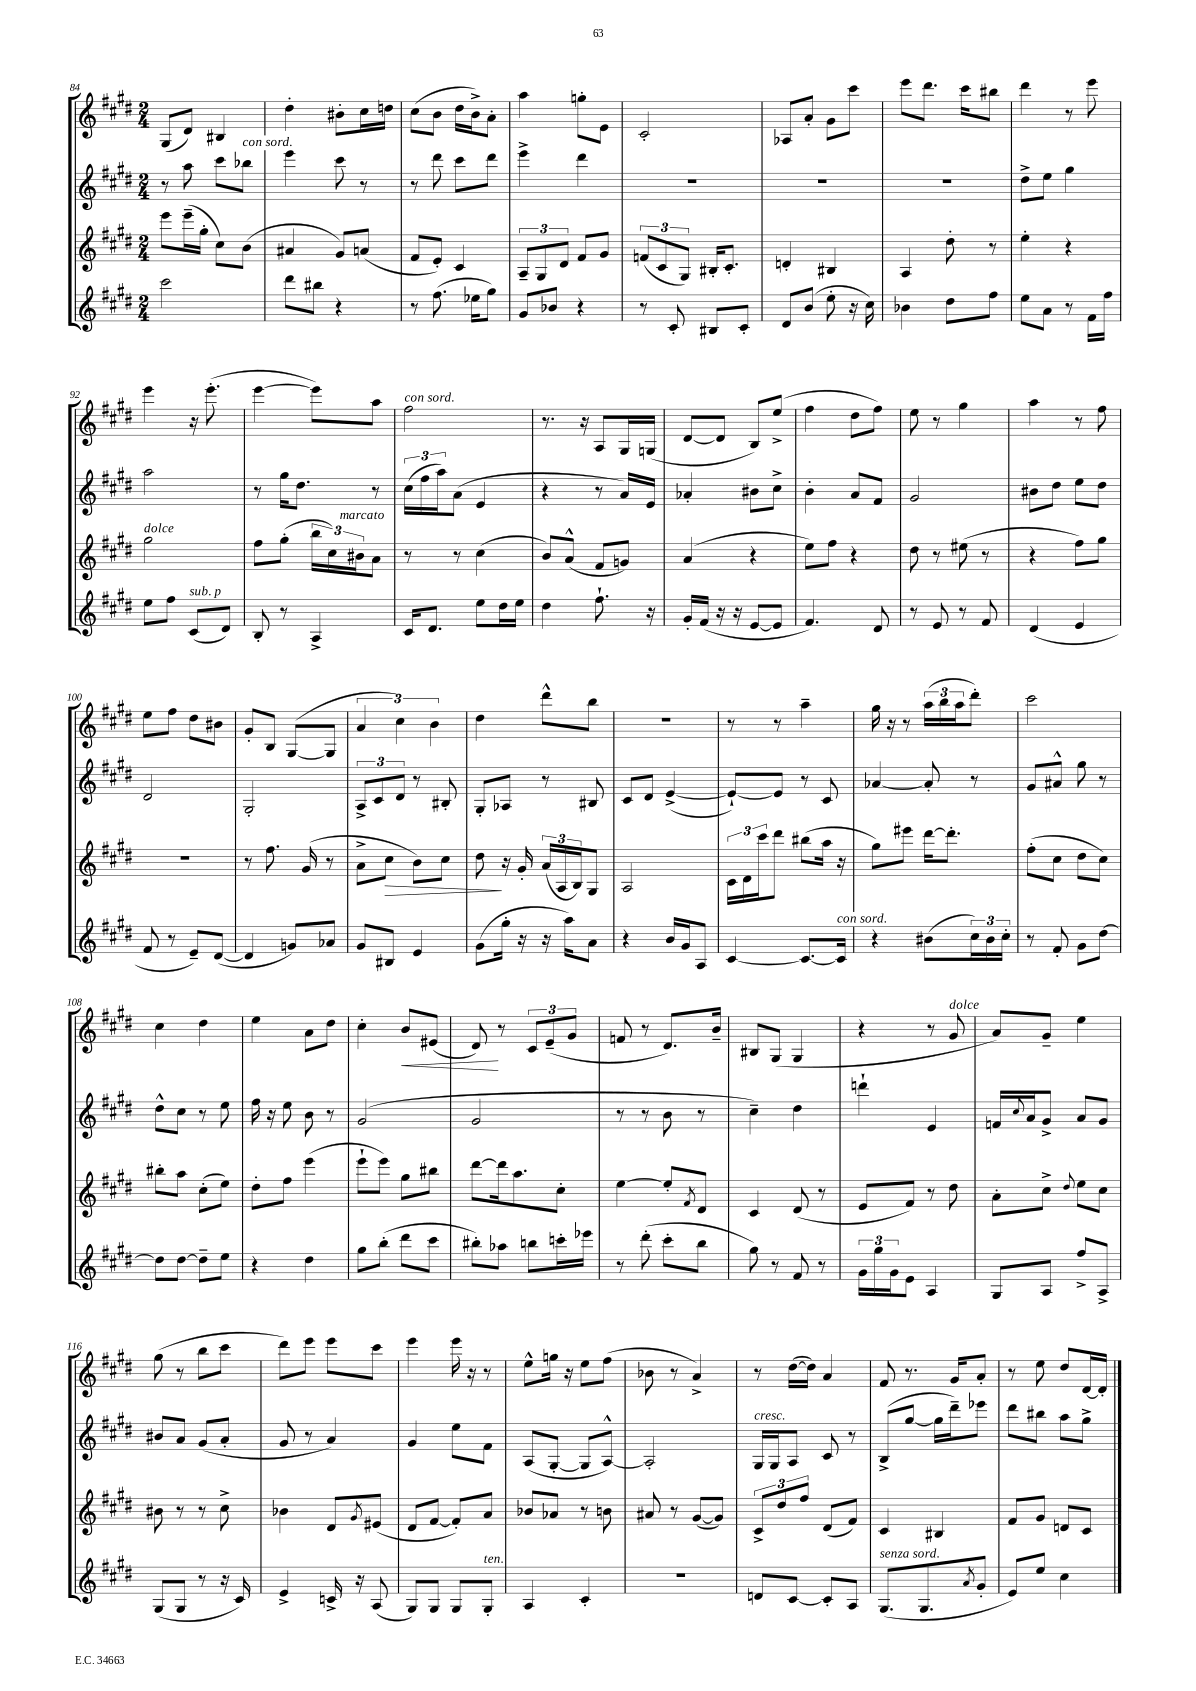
<<
\new StaffGroup <<
\new Staff = "s0" {
    \clef treble \key e \major \numericTimeSignature \time 2/4
    gis8( dis'8) bis4 |
    dis''4-. bis'8-. cis''16 d''16 |
    cis''8( b'8 dis''16 b'16->) a'8-. |
    a''4 g''8-. e'8 |
    cis'2-. |
    aes8 a'8-. gis'8 cis'''8 |
    e'''8 dis'''8. cis'''16 bis''8 |
    dis'''4 r8 e'''8 |
    e'''4 r16 e'''8.-.( |
    e'''4~ e'''8) a''8 |
    fis''2^\markup { \italic "con sord." } |
    r8. r16 a8 gis16 g16( |
    dis'8~ dis'8 b8) e''8->( |
    fis''4 dis''8 fis''8) |
    e''8 r8 gis''4 |
    a''4 r8 fis''8 |
    e''8 fis''8 dis''8 bis'8 |
    gis'8-. b8 gis8~( gis8 |
    \tuplet 3/2 { a'4 cis''4) b'4 } |
    dis''4 dis'''8-^ b''8 |
    R2 |
    r8 r8 a''4-- |
    gis''16 r16 r8 \tuplet 3/2 { a''16( b''16 a''16 } dis'''8-.) |
    cis'''2 |
    cis''4 dis''4 |
    e''4 a'8 dis''8 |
    cis''4-. b'8\< eis'8( |
    dis'8\!) r8 \tuplet 3/2 { cis'8 e'8--( gis'8 } |
    f'8 r8 dis'8.) b'16-- |
    bis8 gis8( gis4 |
    r4 r8 gis'8^\markup { \italic "dolce" } |
    a'8) gis'8-- e''4 |
    gis''8( r8 b''8 cis'''8 |
    dis'''8) e'''8 e'''8 cis'''8 |
    e'''4 e'''16 r16 r8 |
    e''8-^ g''16 r16 e''8 fis''8( |
    bes'8 r8 a'4->) |
    r8 dis''16~( dis''16) a'4 |
    fis'8 r8. gis'16 a'8-. |
    r8 e''8 dis''8 dis'16~ dis'16-. \bar "|." |
}
\new Staff = "s1" {
    \clef treble \key e \major \numericTimeSignature \time 2/4
    r8 a''8 cis'''8 bes''8^\markup { \italic "con sord." } |
    e'''4 cis'''8 r8 |
    r8 dis'''8 cis'''8 dis'''8 |
    e'''4-> dis'''4 |
    R2 |
    R2 |
    R2 |
    dis''8-> e''8 gis''4 |
    a''2 |
    r8 gis''16 dis''8. r8 |
    \tuplet 3/2 { cis''16( fis''16 a''16) } a'8( e'4 |
    r4 r8 a'16) e'16 |
    aes'4-. bis'8 cis''8-> |
    b'4-. a'8 fis'8 |
    gis'2 |
    bis'8 dis''8 e''8 dis''8 |
    dis'2 |
    gis2-. |
    \tuplet 3/2 { a8-> cis'8 dis'8 } r8 bis8-. |
    gis8-. aes8 r8 bis8 |
    cis'8 dis'8 e'4~->( |
    e'8~-!) e'8 r8 cis'8 |
    aes'4~ aes'8-. r8 |
    gis'8 ais'8-^ gis''8 r8 |
    dis''8-^ cis''8 r8 e''8 |
    fis''16 r16 e''8 b'8 r8 |
    gis'2( |
    gis'2 |
    r8 r8 b'8 r8 |
    cis''4--) dis''4 |
    d'''4-! e'4 |
    f'16 \appoggiatura { cis''8 } a'16 gis'8-> a'8 gis'8 |
    bis'8 a'8 gis'8( a'8-. |
    gis'8 r8 a'4) |
    gis'4 e''8 fis'8 |
    a8( gis8~-. gis8 a8~-^) |
    a2-. |
    gis16^\markup { \italic "cresc." } gis16 a8 cis'8 r8 |
    b8->( gis''8~ gis''16 dis'''16--) ees'''8 |
    dis'''8 bis''8 a''8 gis''8-> \bar "|." |
}
\new Staff = "s2" {
    \clef treble \key e \major \numericTimeSignature \time 2/4
    e'''8 e'''16--( gis''16-. cis''8) b'8( |
    ais'4 gis'8) a'8( |
    fis'8 e'8-.) cis'4 |
    \tuplet 3/2 { a8-- gis8 dis'8 } fis'8 gis'8 |
    \tuplet 3/2 { f'8( cis'8 gis8) } bis16-. cis'8.-. |
    d'4-. bis4 |
    a4 dis''8-. r8 |
    e''4-. r4 |
    gis''2^\markup { \italic "dolce" } |
    fis''8 gis''8-.( \tuplet 3/2 { b''16 cis''16) bis'16^\markup { \italic "marcato" } } a'8 |
    r8 r8 cis''4( |
    b'8) a'8-^( fis'8 g'8) |
    a'4( r4 |
    e''8) fis''8 r4 |
    dis''8 r8 eis''8( r8 |
    r4 fis''8) gis''8 |
    R2 |
    r8 fis''8. gis'16( r8 |
    a'8-> cis''8\> b'8) cis''8 |
    dis''8\! r16 gis'16-. \tuplet 3/2 { a'16( a16 b16) } gis8 |
    a2 |
    \tuplet 3/2 { cis'16 dis'16 cis'''16 } dis'''8 bis''8( a''16 r16 |
    gis''8) eis'''8 dis'''16~ dis'''8.-. |
    fis''8-.( cis''8 dis''8 cis''8) |
    bis''8-. a''8 cis''8-.( e''8) |
    dis''8-. fis''8 e'''4( |
    e'''8-! e'''8) gis''8 bis''8 |
    dis'''8~ dis'''16 a''8. cis''8-. |
    e''4~ e''8-. \acciaccatura { fis'8 } dis'8 |
    cis'4 dis'8( r8 |
    e'8 fis'8) r8 dis''8 |
    a'8-. cis''8-> \appoggiatura { dis''8 } e''8 cis''8 |
    bis'8 r8 r8 cis''8-> |
    bes'4 dis'8 \acciaccatura { gis'8 } eis'8( |
    dis'8 fis'8~ fis'8-.) a'8 |
    bes'8 aes'8 r8 b'8 |
    ais'8 r8 gis'8~( gis'8) |
    \tuplet 3/2 { cis'8-> dis''8 fis''8 } dis'8( fis'8) |
    cis'4 bis4 |
    fis'8 gis'8 d'8 cis'8 \bar "|." |
}
\new Staff = "s3" {
    \clef treble \key e \major \numericTimeSignature \time 2/4
    cis'''2 |
    dis'''8 bis''8 r4 |
    r8 fis''8.( ees''16 gis''8) |
    gis'8 bes'8 r4 |
    r8 cis'8-. bis8 cis'8-. |
    dis'8 b'8( e''8-. r16 cis''16) |
    bes'4 dis''8 fis''8 |
    e''8 a'8 r8 fis'16 fis''16 |
    e''8 fis''8 cis'8^\markup { \italic "sub. p" }( dis'8) |
    b8-. r8 a4-> |
    cis'16 dis'8. e''8 dis''16 e''16 |
    dis''4 fis''8.-! r16 |
    gis'16-. fis'16( r16 r16 e'8~ e'8 |
    fis'4.) dis'8 |
    r8 e'8 r8 fis'8 |
    dis'4( e'4 |
    fis'8 r8 e'8--) dis'8~( |
    dis'4 g'8) aes'8 |
    gis'8 bis8 e'4 |
    gis'8( gis''16-. r16 r16 a''16) a'8 |
    r4 b'16 gis'16 a8 |
    cis'4~ cis'8.~ cis'16^\markup { \italic "con sord." } |
    r4 bis'8( \tuplet 3/2 { cis''16) bis'16 cis''16-. } |
    r8 fis'8-. gis'8 dis''8~ |
    dis''8 dis''8~ dis''8-- e''8 |
    r4 dis''4 |
    gis''8 b''8-.( dis'''8 cis'''8 |
    bis''8-.) aes''8 b''8 c'''16-. ees'''16 |
    r8 dis'''8-.( cis'''8-. b''8 |
    gis''8) r8 fis'8 r8 |
    \tuplet 3/2 { gis'16 gis''16 gis'16 } e'8 a4 |
    gis8 a8 fis''8-> a8-> |
    gis8( gis8 r8 r16 cis'16) |
    e'4-> c'16-> r16 a8( |
    gis8) gis8 gis8 gis8-.^\markup { \italic "ten." } |
    a4 cis'4-. |
    R2 |
    d'8 cis'8~ cis'8-. a8 |
    gis8.^\markup { \italic "senza sord." }( gis8. \acciaccatura { a'8 } gis'8-. |
    e'8) e''8 cis''4 \bar "|." |
}
>>
>>
\layout { \context { \Score currentBarNumber = #84 } }
